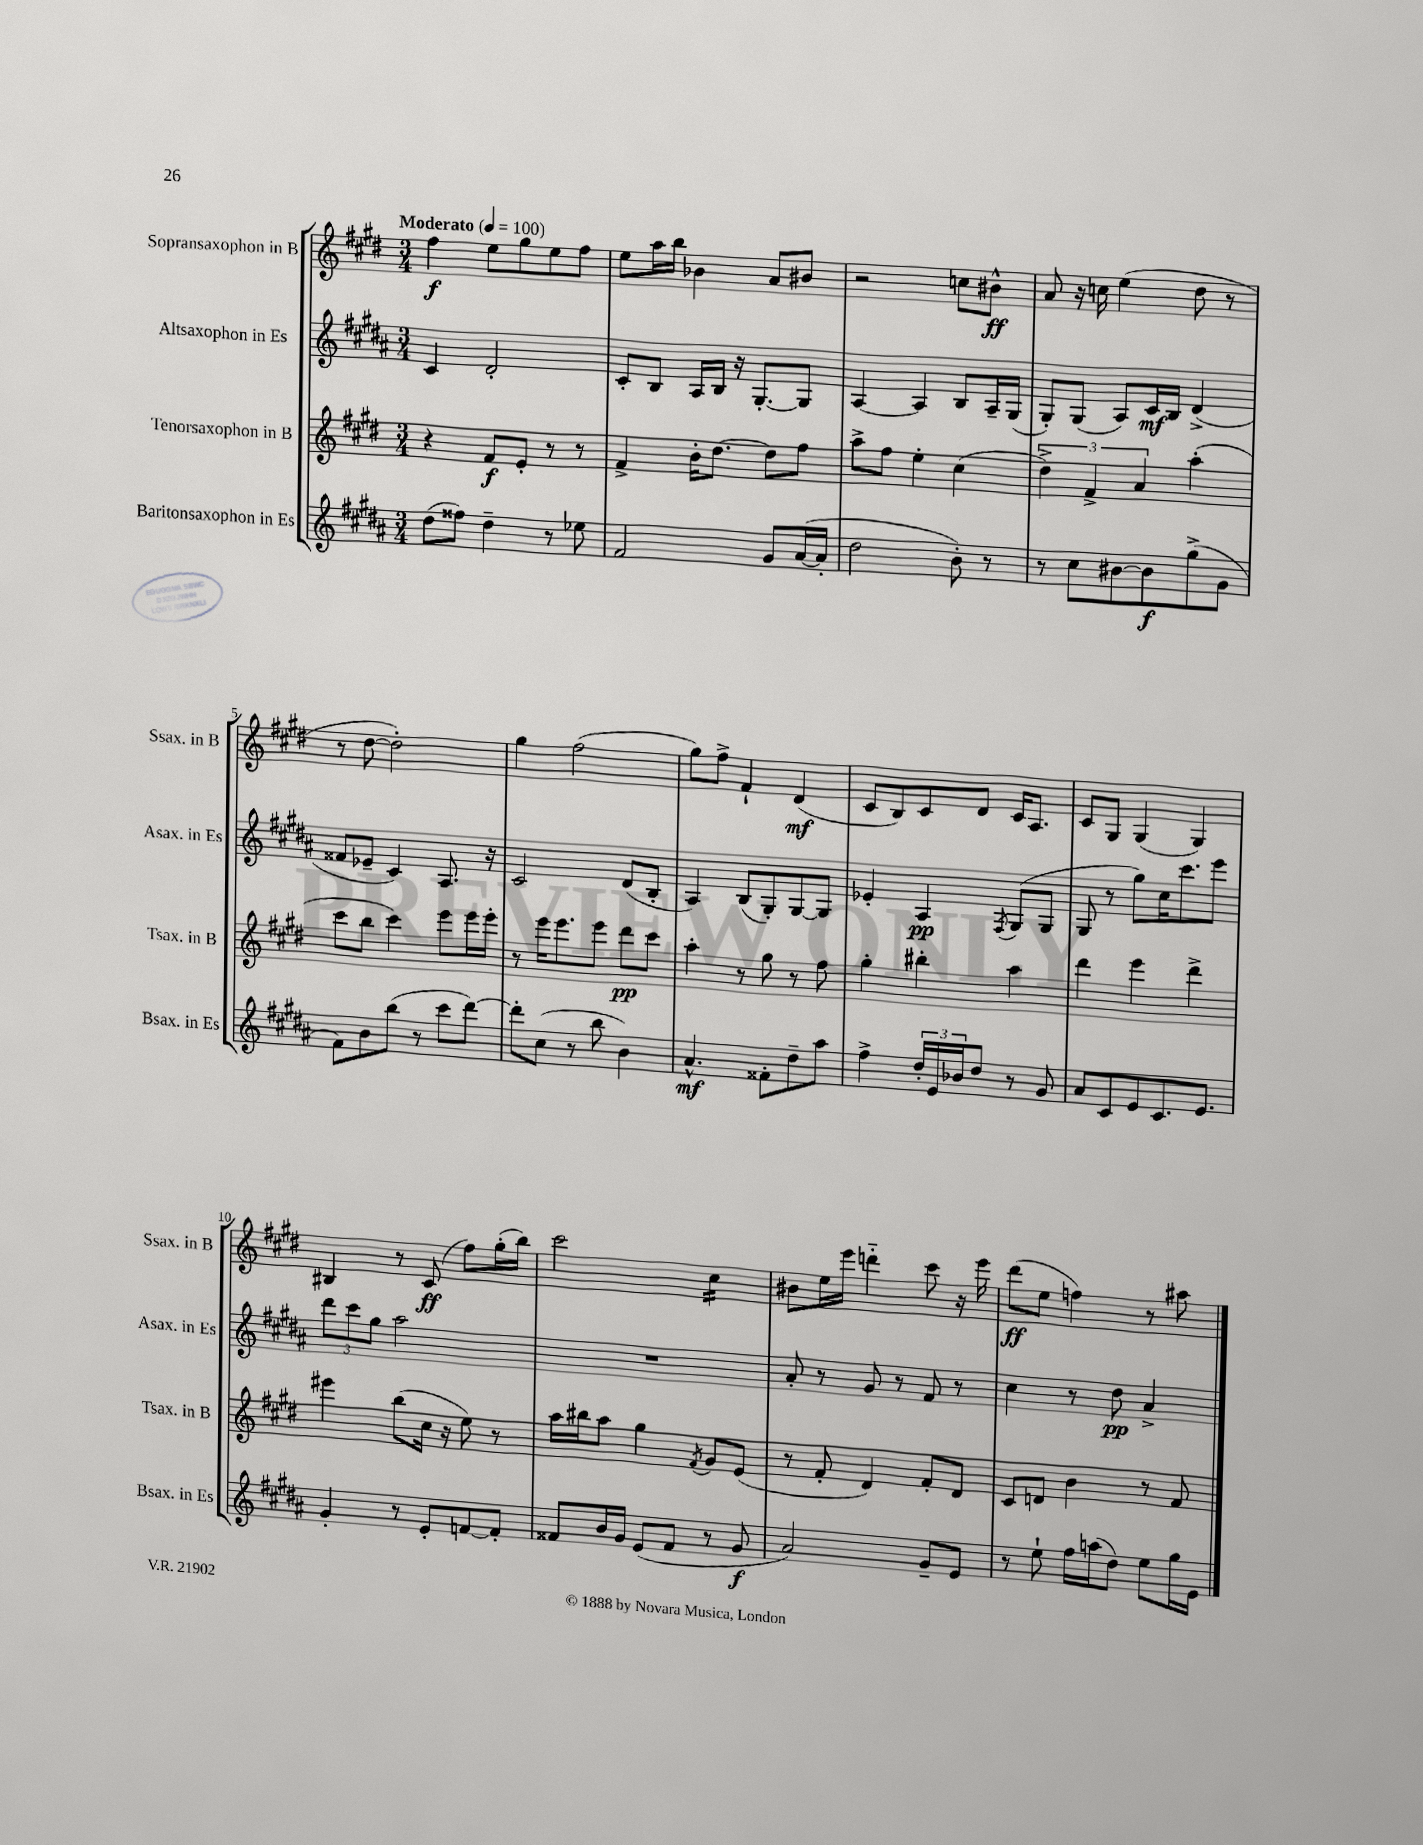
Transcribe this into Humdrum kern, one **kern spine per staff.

**kern	**dynam	**kern	**dynam	**kern	**dynam	**kern	**dynam
*part4	*part4	*part3	*part3	*part2	*part2	*part1	*part1
*staff4	*staff4	*staff3	*staff3	*staff2	*staff2	*staff1	*staff1
*I"Baritonsaxophon in Es	*	*I"Tenorsaxophon in B	*	*I"Altsaxophon in Es	*	*I"Sopransaxophon in B	*
*I'Bsax. in Es	*	*I'Tsax. in B	*	*I'Asax. in Es	*	*I'Ssax. in B	*
*clefG2	*	*clefG2	*	*clefG2	*	*clefG2	*
*k[f#c#g#d#a#]	*	*k[f#c#g#d#]	*	*k[f#c#g#d#a#]	*	*k[f#c#g#d#]	*
*M3/4	*	*M3/4	*	*M3/4	*	*M3/4	*
*MM100	*	*MM100	*	*MM100	*	*MM100	*
=1	=1	=1	=1	=1	=1	=1	=1
!	!	!	!	!	!	!LO:TX:a:B:t=Moderato	!
(8dd#\L	.	4r	.	4c#/	.	4ff#\	f
8ff##X\J)	.	.	.	.	.	.	.
4dd#~\	.	8f#/L	f	2d#'/	.	8ee\L	.
.	.	8e'/J	.	.	.	8gg#\	.
8r	.	8r	.	.	.	8ee\	.
8ee-X\	.	8r	.	.	.	8ff#\J	.
=2	=2	=2	=2	=2	=2	=2	=2
2f#/	.	4f#^/	.	8c#'/L	.	8ee\L	.
.	.	.	.	8B/J	.	16aa\L	.
.	.	.	.	.	.	16bb\JJ	.
.	.	16b'\KL	.	16A#/LL	.	4b-X\	.
.	.	[8.dd#\J	.	16B/JJ	.	.	.
.	.	.	.	16r	.	.	.
.	.	.	.	[8.G#'/L	.	.	.
8g#/L	.	8dd#\L]	.	.	.	8a/L	.
([16a#/L	.	8ff#\J	.	8G#/J]	.	8b#X/J	.
16a#'/JJ]	.	.	.	.	.	.	.
=3	=3	=3	=3	=3	=3	=3	=3
2dd#\	.	8aa^\L	.	[4A#/	.	2r	.
.	.	8ff#\J	.	.	.	.	.
.	.	4ee'\	.	4A#/]	.	.	.
8b'\)	.	(4cc#\	.	8B/L	.	8ccn\L	.
8r	.	.	.	16A#~/L	.	8b#X^^\J	ff
.	.	.	.	(16G#/JJ	.	.	.
=4	=4	=4	=4	=4	=4	=4	=4
8r	.	6dd#^\)	.	8G#'/L)	.	8a/	.
8cc#\L	.	.	.	(8G#/J	.	16r	.
.	.	6f#^/	.	.	.	.	.
.	.	.	.	.	.	16ccn\	.
[8b#X\	.	.	.	8A#/L)	.	(4ee\	.
.	.	6a/	.	.	.	.	.
8b#\]	f	.	.	16c#/L	mf	.	.
.	.	.	.	16B/JJ	.	.	.
(8gg#^\	.	(4aa'\	.	(4d#^/	.	8dd#\	.
8g#\J	.	.	.	.	.	8r	.
!!LO:LB:g=z
=5	=5	=5	=5	=5	=5	=5	=5
8f#\L)	.	8ccc#\L	.	8f##X/L	.	8r	.
8b\	.	8bb\J	.	8e-X~/J	.	[8dd#\	.
(8bb\J	.	4ccc#\)	.	4c#/)	.	2dd#'\])	.
8r	.	.	.	.	.	.	.
8ccc#\L	.	8eee\L	.	8.A#/	.	.	.
[8ddd#\J)	.	16eee\L	.	.	.	.	.
.	.	16eee'\JJ	.	16r	.	.	.
=6	=6	=6	=6	=6	=6	=6	=6
8ddd#'\L]	.	8r	.	2c#/	.	4gg#\	.
(8cc#\J	.	16eee\KL	.	.	.	.	.
.	.	8.eee\	.	.	.	.	.
8r	.	.	.	.	.	(2ff#\	.
8bb\	.	8eee\J	.	.	.	.	.
4b\)	.	8ddd#\L	pp	(8d#/L	.	.	.
.	.	8ccc#\J	.	8B'/J	.	.	.
=7	=7	=7	=7	=7	=7	=7	=7
4.a#^^/	mf	4aa'\	.	4A#/)	.	8gg#\L)	.
.	.	.	.	.	.	8ff#^\J	.
.	.	8r	.	(8B/L	.	4f#`/	.
8f##X'\L	.	8gg#\	.	8G#'/)	.	.	.
8dd#~\	.	8r	.	[8G#/	.	(4d#/	mf
8aa#\J	.	8ff#\	.	8G#/J]	.	.	.
=8	=8	=8	=8	=8	=8	=8	=8
4ff#^\	.	4gg#'\	.	4e-X'/	.	8c#/L	.
.	.	.	.	.	.	8B/)	.
24dd#'/LL	.	4bb#X'\	.	4A#/	pp	8c#/	.
24e/	.	.	.	.	.	.	.
24b-X/J	.	.	.	.	.	.	.
8dd#/J	.	.	.	.	.	8d#/J	.
.	.	.	.	8qF#/	.	.	.
8r	.	4aa\	.	(8G#/L	.	16c#/KL	.
.	.	.	.	.	.	8.A/J	.
8g#/	.	.	.	8G#/J	.	.	.
=9	=9	=9	=9	=9	=9	=9	=9
8a#/L	.	4ddd#\	.	8G#/	.	8c#/L	.
8c#/	.	.	.	8r	.	8G#/J	.
8e/	.	4eee\	.	8gg#\L)	.	(4G#/	.
8.c#/	.	.	.	16cc#\K	.	.	.
.	.	.	.	8.ccc#\	.	.	.
.	.	4ddd#^\	.	.	.	4G#/)	.
8.e/J	.	.	.	.	.	.	.
.	.	.	.	8eee\J	.	.	.
!!LO:LB:g=z
=10	=10	=10	=10	=10	=10	=10	=10
4g#'/	.	4eee#X\	.	12ddd#\L	.	4B#X/	.
.	.	.	.	12ccc#\	.	.	.
.	.	.	.	12gg#\J	.	.	.
8r	.	(8bb\L	.	2aa#\	.	8r	.
8e'/L	.	16cc#\Jk	.	.	.	(8c#/	ff
.	.	16r	.	.	.	.	.
[8fn/	.	8ee\)	.	.	.	8ff#\L)	.
8f'/J]	.	8r	.	.	.	(16gg#'\L	.
.	.	.	.	.	.	16bb\JJ)	.
=11	=11	=11	=11	=11	=11	=11	=11
8f##X/L	.	16aa\LL	.	2.r	.	2ccc#\	.
.	.	16bb#X\J	.	.	.	.	.
16b/L	.	8aa\J	.	.	.	.	.
16g#/JJ	.	.	.	.	.	.	.
(8e/L	.	4gg#\	.	.	.	.	.
8f##/J	.	.	.	.	.	.	.
.	.	8qf#/	.	.	.	.	.
*	*	*	*	*	*	*tremolo	*
8r	.	8g#/L	.	.	.	16cc#\LL	.
.	.	.	.	.	.	16cc#\	.
8g#/	f	(8e/J	.	.	.	16cc#\	.
.	.	.	.	.	.	16cc#\JJ	.
*	*	*	*	*	*	*Xtremolo	*
=12	=12	=12	=12	=12	=12	=12	=12
2a#/)	.	8r	.	8a#'/	.	8b#X\L	.
.	.	8f#'/	.	8r	.	16ee\L	.
.	.	.	.	.	.	16eee\JJ	.
.	.	4d#/)	.	8g#/	.	4dddn\	.
.	.	.	.	8r	.	.	.
8g#~/L	.	8f#'/L	.	8f#/	.	8ccc#\	.
8e/J	.	8d#/J	.	8r	.	16r	.
.	.	.	.	.	.	16eee\	.
=13	=13	=13	=13	=13	=13	=13	=13
8r	.	8c#/L	.	4cc#\	.	(8ddd#\L	ff
8ee`\	.	8dn/J	.	.	.	8ee\J	.
16ff#\LL	.	4b\	.	8r	.	4ffn\)	.
(16aan\J	.	.	.	.	.	.	.
8dd#\J)	.	.	.	8dd#\	pp	.	.
8ee\L	.	8r	.	4a#^/	.	8r	.
16gg#\L	.	8f#/	.	.	.	8aa#X\	.
16e\JJ	.	.	.	.	.	.	.
==	==	==	==	==	==	==	==
*-	*-	*-	*-	*-	*-	*-	*-
